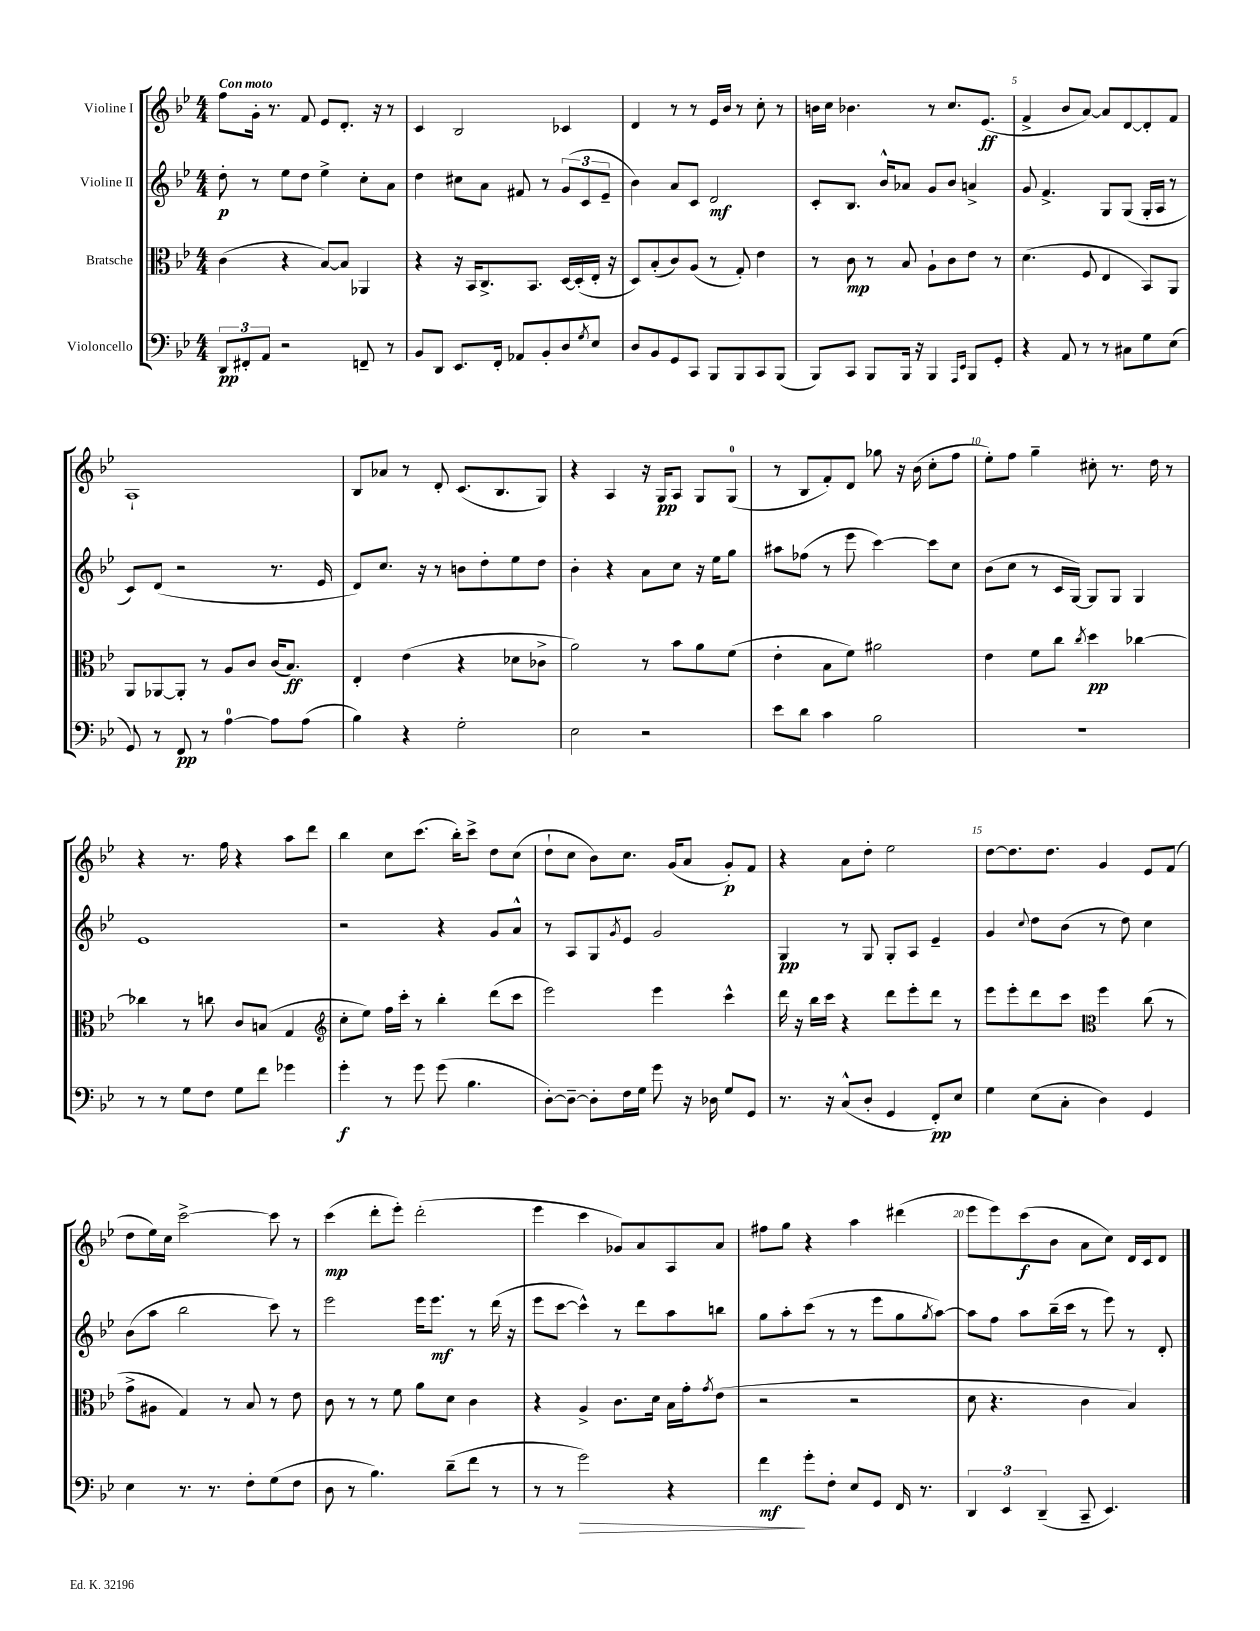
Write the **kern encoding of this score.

**kern	**kern	**kern	**kern
*staff4	*staff3	*staff2	*staff1
*clefF4	*clefC3	*clefG2	*clefG2
*k[b-e-]	*k[b-e-]	*k[b-e-]	*k[b-e-]
*M4/4	*M4/4	*M4/4	*M4/4
12DD	(4c	8dd'	8ff
12FF#'	.	.	.
.	.	8r	16g'
12AA	.	.	.
.	.	.	8.r
2r	4r	8ee-	.
.	.	8dd	8f
.	[8B-)	4ee-^	8e-
.	8B-]	.	8.d'
8FF~	4AA-	8cc'	.
.	.	.	16r
8r	.	8a	8r
=	=	=	=
8BB-	4r	4dd	4c
8DD	.	.	.
8.EE-	16r	8cc#	2B-
.	16BB-	.	.
.	8.C^	8a	.
16FF'	.	.	.
8AA-	.	8f#	.
.	8.BB-	.	.
8BB-'	.	8r	.
8D	[16D	(12g	4c-
.	(16D']	.	.
.	.	12c	.
8qG	.	.	.
8E-	16E-'	.	.
.	.	12e-~	.
.	16r	.	.
=	=	=	=
8D	8D)	4b-)	4d
8BB-	(8B-'	.	.
8GG	8c)	8a	8r
8CC	(8A	8c	8r
8BBB-	8r	2d	16e-
.	.	.	16b-
8BBB-	8G')	.	8r
8CC	4e-	.	8cc'
(8BBB-	.	.	8r
=	=	=	=
8BBB-)	8r	8c'	16b
.	.	.	16cc
8CC	8c	8.B-	4.b-
8BBB-	8r	.	.
.	.	16b-^^	.
16BBB-	8B-	8a-	.
16r	.	.	.
4BBB-	8A`	8g	8r
.	8c	8b-	8.cc
16qqAAA	.	.	.
16qqEE-	.	.	.
8BBB-	8e-	4a^	.
.	.	.	(8.e-
8GG'	8r	.	.
=	=	=	=
4r	(4.d	8g	4f^
.	.	4.f^	.
8AA	.	.	8b-
8r	8F	.	[8a)
8r	4E-	8G	8a]
8C#	.	(8G	[8d
8G	8BB-)	16G'	8d']
.	.	16A	.
(8E-	8AA	8r	8f
=	=	=	=
8GG)	8AA	8c)	1A`
8r	[8AA-	(8d	.
8FF	8AA-']	2r	.
8r	8r	.	.
[4A	8A	.	.
.	8c	.	.
8A]	(16c	8.r	.
.	8.B-)	.	.
(8A	.	.	.
.	.	16e-	.
=	=	=	=
4B-)	4E-'	8d)	8B-
.	.	8.cc	8a-
4r	(4e-	.	8r
.	.	16r	.
.	.	8r	8d'
2G'	4r	8b	(8.c
.	.	8dd'	.
.	.	.	8.B-
.	8d-	8ee-	.
.	8c-^	8dd	8G)
=	=	=	=
2E-	2a)	4b-'	4r
.	.	4r	4A
2r	8r	8a	16r
.	.	.	16G
.	8b-	8cc	8A
.	8a	16r	8G
.	.	16ee-	.
.	(8f	8gg	(8G
=	=	=	=
8e-	4e-'	8aa#	8r
8d	.	(8ff-	8B-
4c	8B-	8r	8f')
.	8f)	8eee-	8d
2B-	2a#	[4ccc)	8gg-
.	.	.	16r
.	.	.	(16b-
.	.	8ccc]	8cc'
.	.	8cc	8ff
=	=	=	=
1r	4e-	(8b-	8ee-')
.	.	8cc	8ff
.	8f	8r	4gg~
.	8cc	16c	.
.	.	[16G)	.
.	8qcc	.	.
.	4dd	8G]	8cc#'
.	.	8G	8.r
.	[4cc-	4G	.
.	.	.	16dd
.	.	.	8r
=	=	=	=
8r	4cc-]	1e-	4r
8r	.	.	.
8G	8r	.	8.r
8F	8cc	.	.
.	.	.	16ff
8G	8c	.	4r
8f	(8B	.	.
4g-	4G	.	8aa
.	.	.	8ddd
=	=	=	=
*	*clefG2	*	*
4g'	8cc'	2r	4bb-
.	8ee-)	.	.
8r	16ff	.	8cc
.	16ccc'	.	.
8g	8r	.	(8.ccc
(8g	4bb-'	4r	.
.	.	.	16bb-')
4.B-	.	.	8ccc^
.	(8ddd	8g	8dd
.	8ccc	8a^^	(8cc
=	=	=	=
[8D')	2eee-)	8r	8dd`
8D~_	.	8A	8cc
8D']	.	8G	8b-)
.	.	8qg	.
16F	.	8e-	8.cc
16G	.	.	.
8g	4eee-	2g	.
.	.	.	(16g
16r	.	.	8a
16D-	.	.	.
8G	4ccc^^	.	8g')
8GG	.	.	8f
=	=	=	=
8.r	16ddd	4G	4r
.	16r	.	.
.	16bb-	.	.
16r	16ccc	.	.
(8C^^	4r	8r	8a
8D'	.	8G	8dd'
4GG	8ddd	8G'	2ee-
.	8eee-'	8A	.
8FF')	8ddd	4e-~	.
8E-	8r	.	.
=	=	=	=
4G	8eee-	4g	[8dd
.	8eee-'	.	8.dd]
.	.	8qqcc	.
(8E-	8ddd	8dd	.
.	.	.	8.dd
8C'	8ccc	(8b-	.
*	*clefC3	*	*
4D)	4ff	8r	4g
.	.	8dd)	.
4GG	(8cc	4cc	8e-
.	8r	.	(8f
=	=	=	=
4E-	8g^	(8b-	8dd
.	8A#	8aa	16ee-)
.	.	.	16cc
8.r	4G)	2bb-	[2ccc^
8.r	.	.	.
.	8r	.	.
8F'	8B-	.	.
(8G	8r	8ccc)	8ccc]
8F	8e-	8r	8r
=	=	=	=
8D	8c	2eee-	(4ccc
8r	8r	.	.
4.B-)	8r	.	8ddd'
.	8f	.	8eee-')
.	8a	16eee-	(2ddd'
.	.	8.eee-	.
(8d~	8d	.	.
8f	4c	8r	.
8r	.	(16ddd	.
.	.	16r	.
=	=	=	=
8r	4r	8eee-	4eee-
8r	.	[8ccc	.
2g)	4A^	4ccc^^])	4ccc
.	8.c	8r	8g-)
.	.	8ddd	8a
.	16d	.	.
4r	16B-	8aa	8A
.	16g'	.	.
.	8qg	.	.
.	(8e-	8bb	8a
=	=	=	=
4f	2r	8gg	8ff#
.	.	8aa'	8gg
8g'	.	(8ccc	4r
8F'	.	8r	.
8E-	2r	8r	4aa
8GG	.	8eee-	.
16FF	.	8gg	(4ddd#
8.r	.	.	.
.	.	8qgg	.
.	.	[8aa)	.
=	=	=	=
6DD	8d	8aa]	8eee-
.	4.r	8ff	8eee-)
6EE-	.	.	.
.	.	8aa	(8ccc
(6DD~	.	.	.
.	.	(16bb-~	8b-
.	.	16ccc	.
8CC~	4c	8r	8a
4.EE-)	.	8eee-)	8cc)
.	4B-)	8r	16d
.	.	.	16c
.	.	8d'	8d
==	==	==	==
*-	*-	*-	*-
